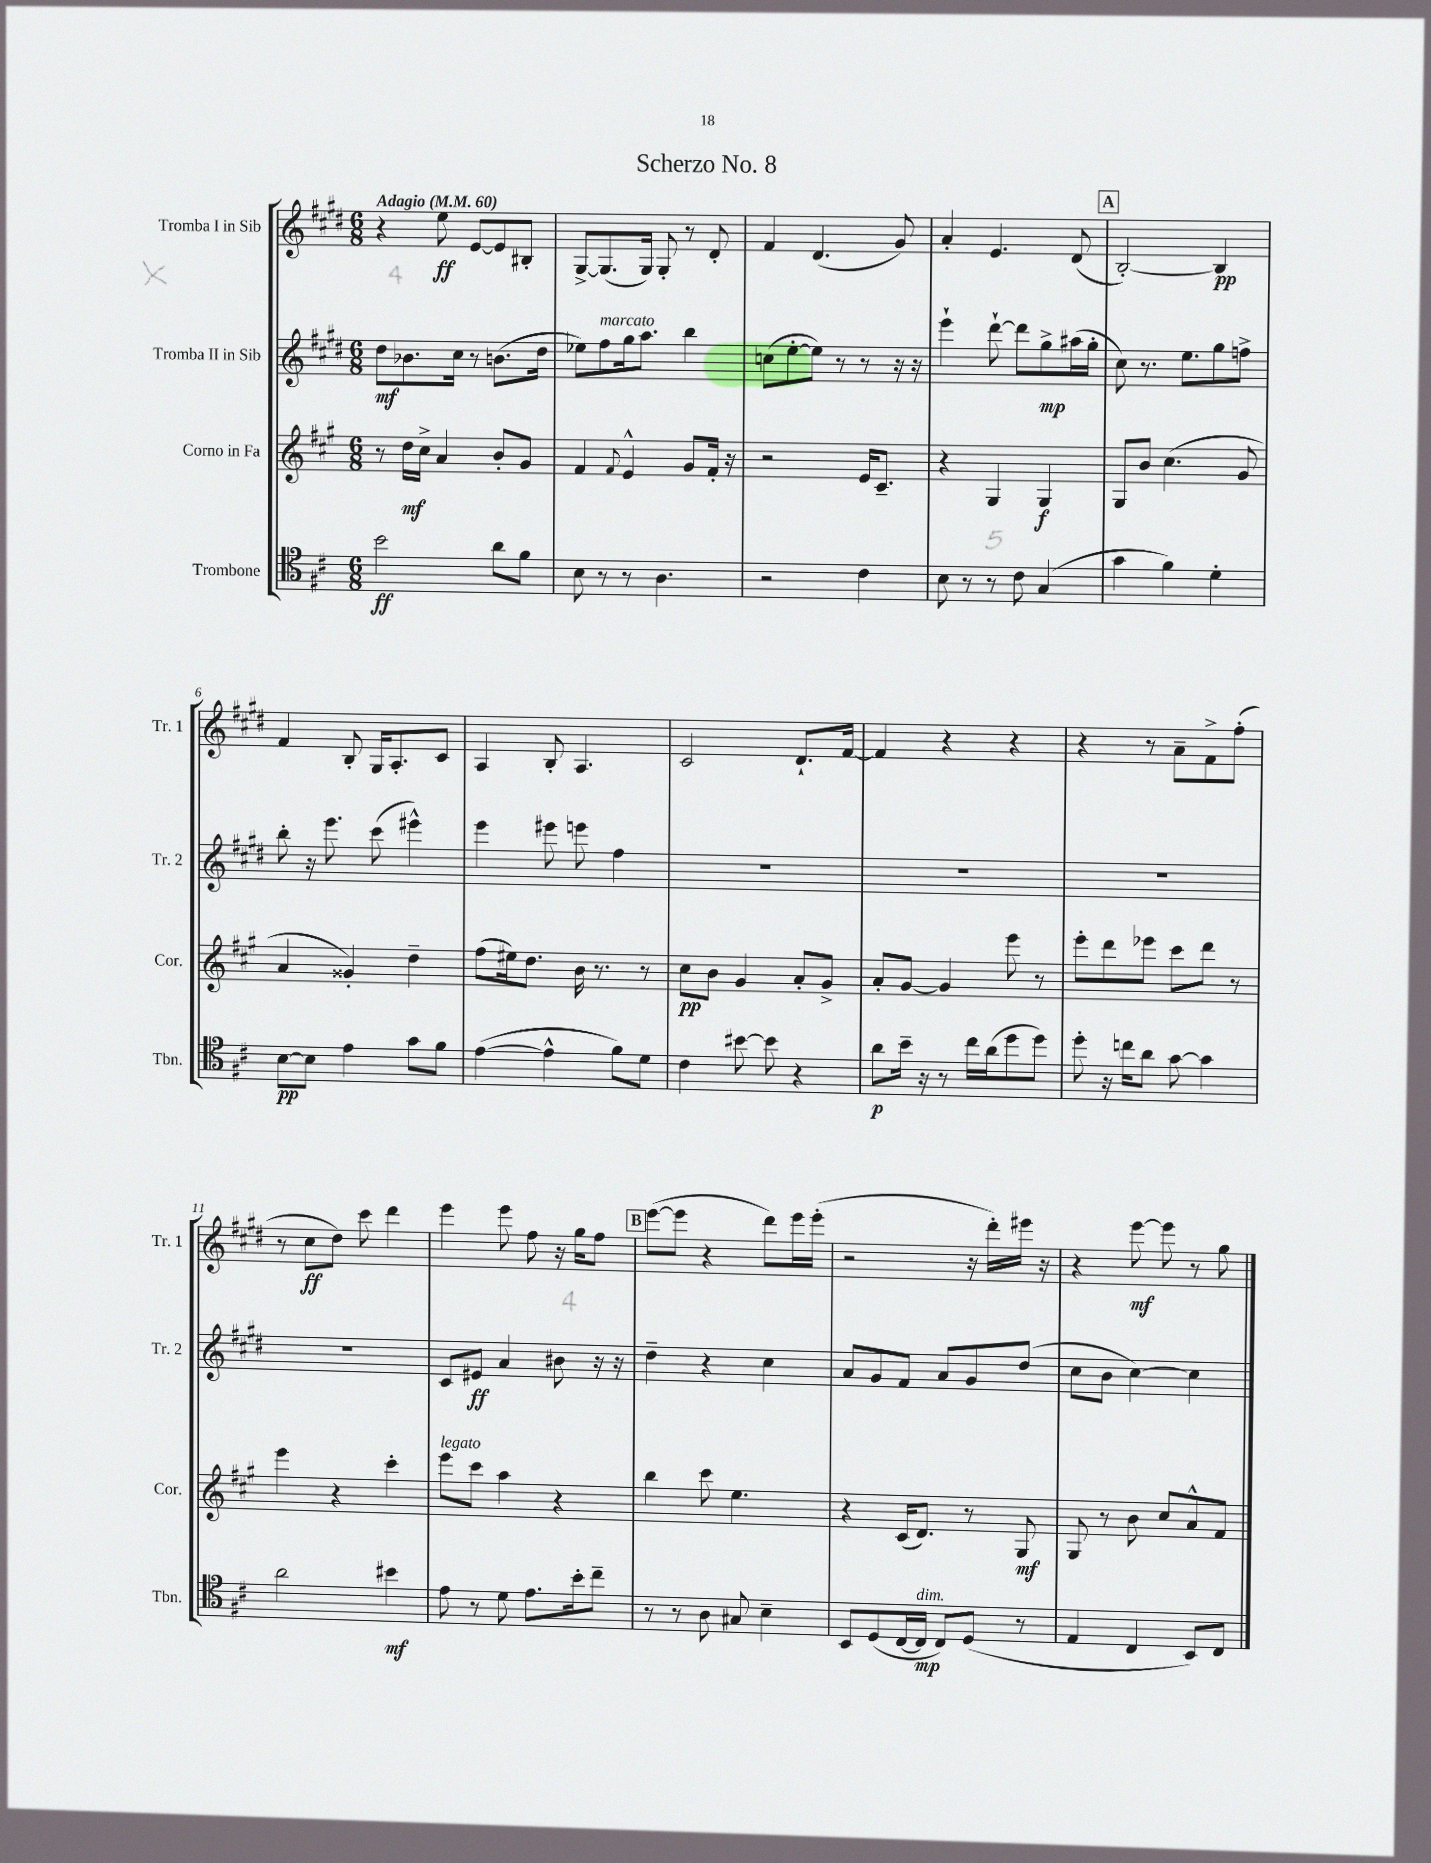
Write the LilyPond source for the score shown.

\header { title = "Scherzo No. 8" }
<<
\new StaffGroup <<
\new Staff = "s0" \with { instrumentName = "Tromba I in Sib" shortInstrumentName = "Tr. 1" } {
    \clef treble \key e \major \numericTimeSignature \time 6/8 \tempo "Adagio" 4 = 60
    r4 e''8\ff e'8~ e'8 bis8-. |
    gis8~-> gis8.( gis16) gis8-. r8 dis'8-. |
    fis'4 dis'4.( gis'8) |
    a'4-. e'4. dis'8( |
    \mark \markup { \box "A" } b2~-.) b4\pp |
    fis'4 b8-. gis16 a8.-. cis'8 |
    a4 b8-. a4. |
    cis'2 dis'8.-! fis'16~ |
    fis'4 r4 r4 |
    r4 r8 a'8-- fis'8-> fis''8-.( |
    r8 cis''8\ff dis''8) cis'''8 dis'''4 |
    e'''4 e'''8 fis''8 r16 gis''16 fis''8 |
    \mark \markup { \box "B" } e'''8~( e'''8 r4 dis'''8) e'''16 e'''16-.( |
    r2 r16 dis'''16-.) eis'''16 r16 |
    r4 e'''8~\mf e'''8 r8 gis''8 \bar "|." |
}
\new Staff = "s1" \with { instrumentName = "Tromba II in Sib" shortInstrumentName = "Tr. 2" } {
    \clef treble \key e \major \numericTimeSignature \time 6/8
    dis''8\mf bes'8. cis''16 r8 b'8.( dis''16 |
    ees''8) fis''8^\markup { \italic "marcato" } gis''16 a''8. b''4 |
    c''8( e''8~-. e''8) r8 r8 r16 r16 |
    e'''4-! dis'''8~-! dis'''8 gis''8->\mp ais''16( gis''16-. |
    \mark \markup { \box "A" } cis''8) r8. e''8. gis''8 f''8-> |
    b''8-. r16 e'''8. cis'''8( eis'''4-^) |
    e'''4 eis'''8 e'''8 fis''4 |
    R2. |
    R2. |
    R2. |
    R2. |
    cis'8 eis'8\ff a'4 bis'8 r16 r16 |
    \mark \markup { \box "B" } dis''4-- r4 cis''4 |
    a'8 gis'8 fis'8 a'8 gis'8 dis''8( |
    cis''8 b'8 cis''4~) cis''4 \bar "|." |
}
\new Staff = "s2" \with { instrumentName = "Corno in Fa" shortInstrumentName = "Cor." } {
    \clef treble \key a \major \numericTimeSignature \time 6/8
    r8 d''16\mf cis''16-> a'4 b'8-. gis'8 |
    fis'4 \appoggiatura { fis'8 } e'4-^ gis'8 fis'16-. r16 |
    r2 e'16 cis'8.-- |
    r4 gis4 gis4\f |
    \mark \markup { \box "A" } gis8 b'8 cis''4.( gis'8 |
    a'4 gisis'4-.) d''4-- |
    fis''8( eis''16) d''8. b'16 r8. r8 |
    cis''8\pp b'8 gis'4 a'8-. gis'8-> |
    a'8-. gis'8~ gis'4 e'''8 r8 |
    e'''8-. d'''8 ees'''8 cis'''8 d'''8 r8 |
    e'''4 r4 cis'''4-. |
    e'''8^\markup { \italic "legato" } cis'''8 a''4 r4 |
    \mark \markup { \box "B" } b''4 cis'''8 e''4. |
    r4 cis'16( d'8.) r8 gis8\mf |
    gis8 r8 b'8 cis''8 a'8-^ fis'8 \bar "|." |
}
\new Staff = "s3" \with { instrumentName = "Trombone" shortInstrumentName = "Tbn." } {
    \clef tenor \key d \major \numericTimeSignature \time 6/8
    b'2\ff a'8 fis'8 |
    b8 r8 r8 a4. |
    r2 cis'4 |
    b8 r8 r8 cis'8 g4( |
    \mark \markup { \box "A" } g'4 fis'4) d'4-. |
    b8~\pp b8 e'4 g'8 fis'8 |
    e'4~( e'4-^ fis'8) d'8 |
    cis'4 bis'8~ bis'8 r4 |
    a'8\p b'16-- r16 r8 cis''16 a'16( d''8 d''8) |
    d''8-. r16 c''16 a'8 g'8~ g'4 |
    a'2 bis'4\mf |
    e'8 r8 d'8 e'8. b'16-. cis''8-- |
    \mark \markup { \box "B" } r8 r8 a8 gis8 b4-- |
    b,8 d8( cis16~ cis16\mp^\markup { \italic "dim." } cis8) d8( r8 |
    e4 cis4 b,8) cis8 \bar "|." |
}
>>
>>
